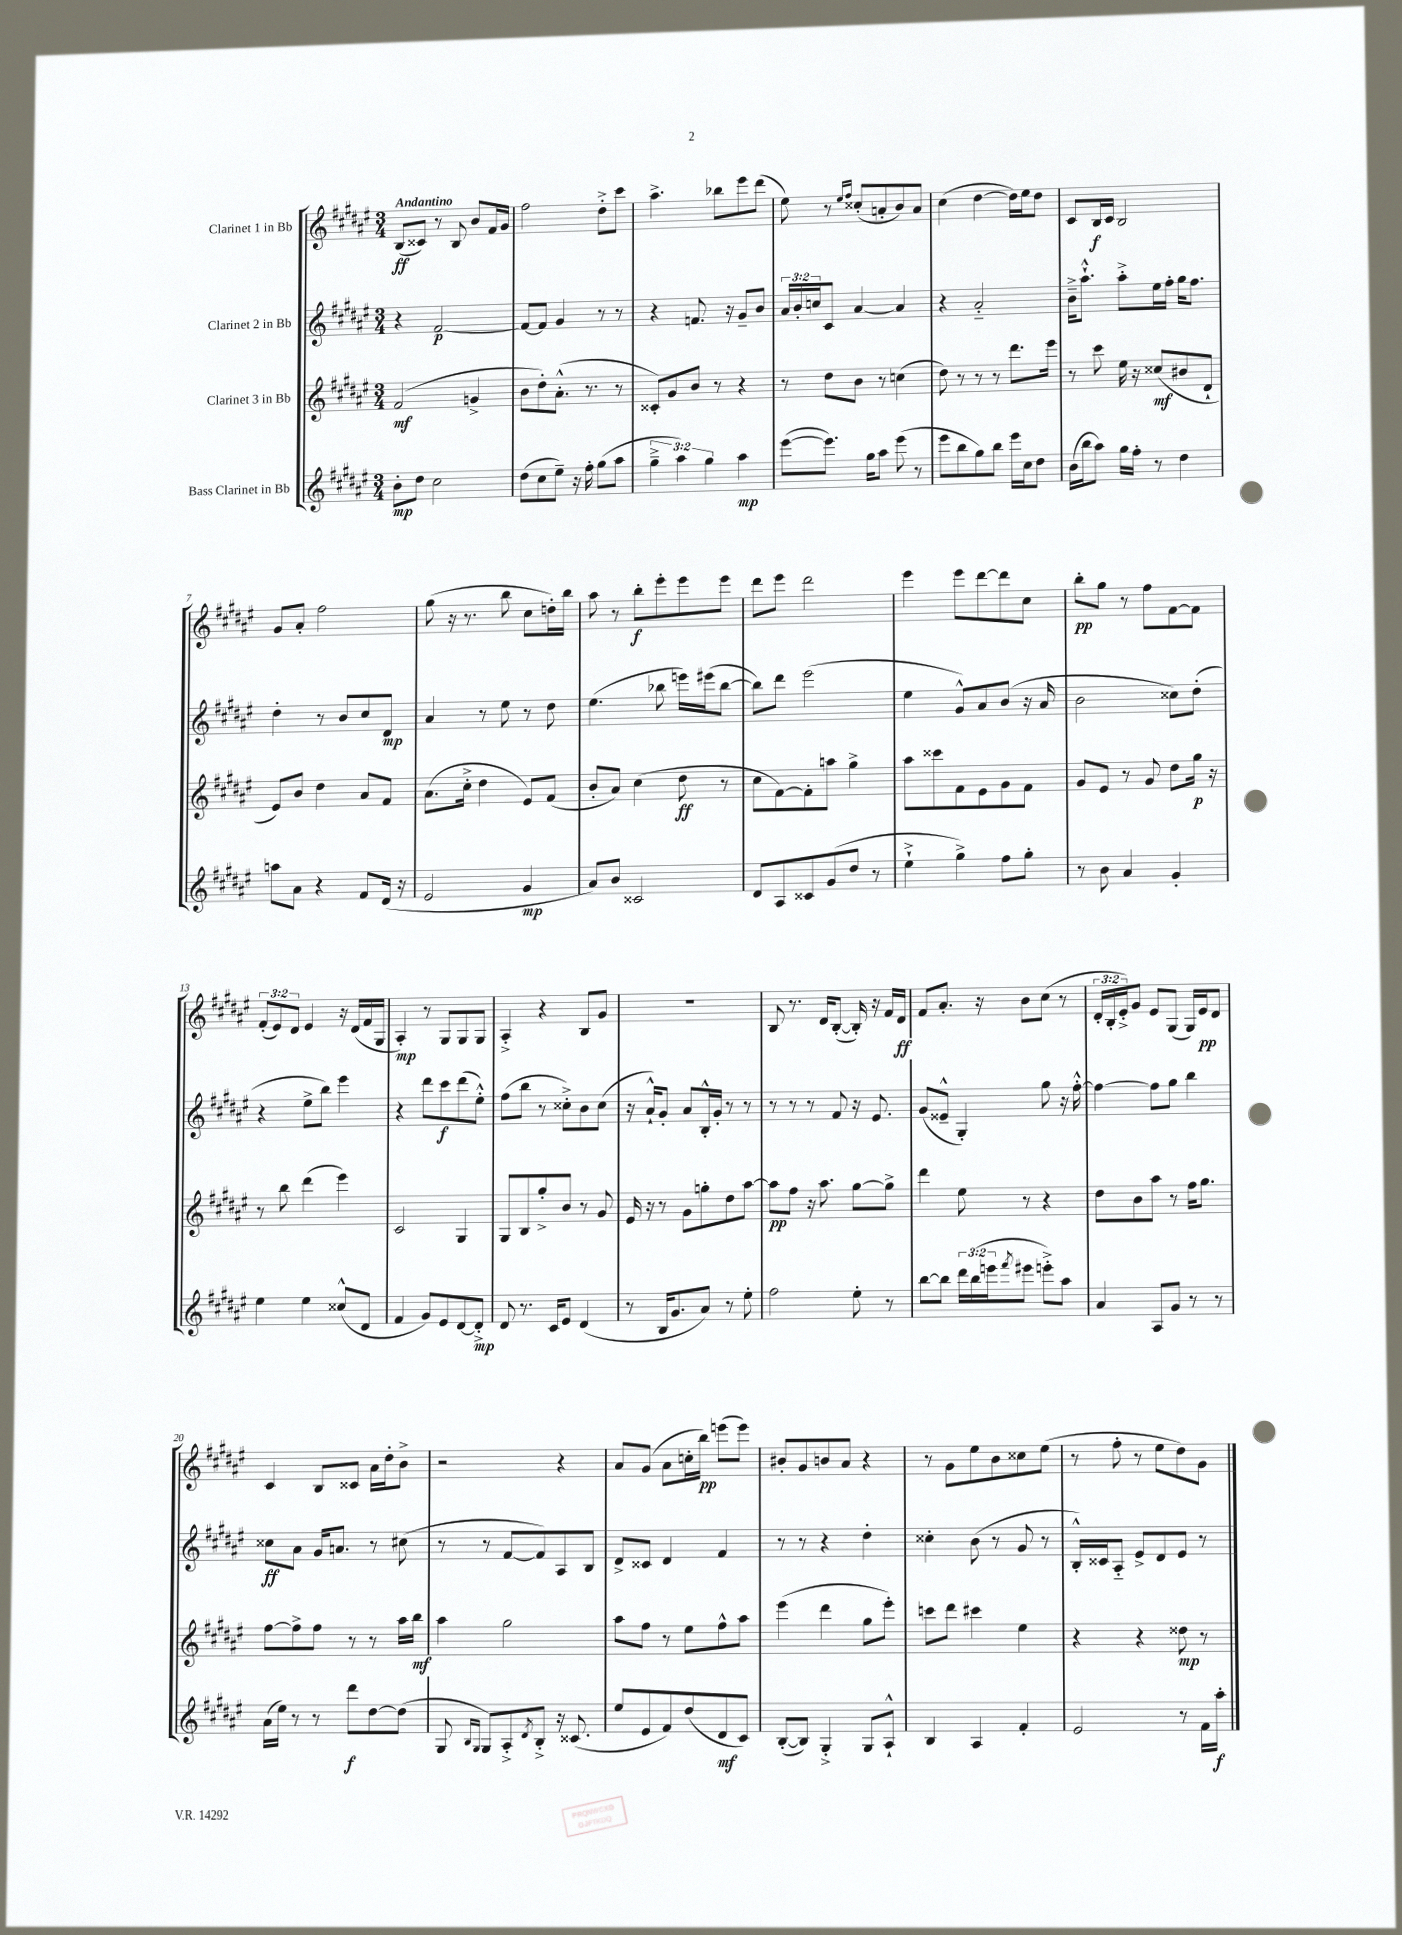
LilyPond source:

<<
\new StaffGroup <<
\new Staff = "s0" \with { instrumentName = "Clarinet 1 in Bb" } {
    \clef treble \key fis \major \numericTimeSignature \time 3/4 \override Staff.TupletNumber.text = #tuplet-number::calc-fraction-text \tempo "Andantino"
    b8\ff( cisis'8) r8 b8 b'8 fis'16 gis'16 |
    fis''2 dis''8-.-> cis'''8 |
    ais''4.-> bes''8 eis'''8 dis'''8( |
    eis''8) r8 \grace { eis''16 fis''16 } cisis''8-.( a'8-. b'8) a'8 |
    cis''4( dis''4~ dis''16) eis''16 dis''8 |
    cis'8 b16\f cis'16 b2 |
    gis'8 ais'8-. fis''2 |
    gis''8( r16 r8. b''8 cis''8 d''16-.) b''16 |
    ais''8 r8 b''8-.\f eis'''8-. eis'''8 eis'''8 |
    dis'''8 eis'''8 dis'''2 |
    eis'''4 eis'''8 dis'''8~ dis'''8 cis''8 |
    b''8-.\pp gis''8 r8 fis''8 fis'8~ fis'8 |
    \tuplet 3/2 { fis'8-.( eis'8) dis'8 } eis'4 r16 dis'16( fis'16 gis16 |
    ais4-.\mp) r8 gis8 gis8 gis8 |
    ais4-.-> r4 b8 gis'8 |
    R2. |
    b8 r8. dis'16 b8~-.( b16-.) r16 fis'16 dis'16\ff |
    fis'8 ais'8.-. r16 b'8 cis''8( r8 |
    \tuplet 3/2 { dis'16-. b16-. eis'16-.->) } gis'8 eis'8 gis8( gis16) eis'16\pp dis'8 |
    cis'4 b8 cisis'8 ais'16 dis''16-. b'8-> |
    r2 r4 |
    ais'8 gis'8( ais'8 c''16-. b''16\pp) e'''8( e'''8) |
    bis'8-. gis'8 b'8 ais'8 r4 |
    r8 gis'8 eis''8 b'8 cisis''8 eis''8( |
    r8 fis''8-. r8 eis''8 dis''8) gis'8 \bar "|." |
}
\new Staff = "s1" \with { instrumentName = "Clarinet 2 in Bb" } {
    \clef treble \key fis \major \numericTimeSignature \time 3/4 \override Staff.TupletNumber.text = #tuplet-number::calc-fraction-text
    r4 fis'2~\p |
    fis'8~ fis'8 gis'4 r8 r8 |
    r4 f'8. r16 gis'8-- b'8 |
    \tuplet 3/2 { ais'16 b'16-. c''16 } cis'8 ais'4~ ais'4 |
    r4 ais'2-_ |
    b'16---> ais''8.-!-^ ais''8-.-> eis''16 fis''16-. gis''16 fis''8. |
    dis''4-. r8 b'8 cis''8 dis'8\mp |
    ais'4 r8 eis''8 r8 dis''8 |
    eis''4.( bes''8 e'''16) eis'''16( bes''8~ |
    bes''8) dis'''8 eis'''2( |
    eis''4 gis'8-^) ais'8 b'8( r16 ais'16 |
    b'2 cisis''8) dis''8-.( |
    r4 eis''8-> b''8) eis'''4 |
    r4 dis'''8 cis'''8\f dis'''8( eis''8-.-^) |
    fis''8( b''8 r8 cisis''8-.->) b'8 cisis''8( |
    r16 ais'16-!-^) gis'8-. ais'8 b16-.-^ gis'16-. r8 r8 |
    r8 r8 r8 fis'8 r16 eis'8. |
    gis'8( eisis'8---^ gis4-.) gis''8 r16 fis''16~-.-^ |
    fis''4~ fis''8 gis''8 b''4 |
    cisis''8\ff ais'8 gis'16 a'8. r8 cis''8( |
    r8 r8 fis'8~ fis'8) ais8 b8 |
    dis'8-> cisis'8 dis'4 fis'4 |
    r8 r8 r4 dis''4-. |
    cisis''4-. b'8( r8 gis'8 r8 |
    b16-.-^) cisis'16 ais8-_ eis'8-> dis'8 eis'8 r8 \bar "|." |
}
\new Staff = "s2" \with { instrumentName = "Clarinet 3 in Bb" } {
    \clef treble \key fis \major \numericTimeSignature \time 3/4
    fis'2\mf( g'4-> |
    b'8 dis''8-.) ais'8.-.-^( r8. r8 |
    cisis'8-.) gis'8 b'8 r8 r4 |
    r8 dis''8 b'8 r8 c''4( |
    dis''8) r8 r8 r8 dis'''8. eis'''16 |
    r8 cis'''8 eis''16 r16 cisis''8\mf( bis'8 dis'8-! |
    eis'8) b'8 dis''4 ais'8 fis'8 |
    ais'8.( cis''16-.-> dis''4 eis'8) fis'8( |
    b'8-. ais'8) cis''4( dis''8\ff r8 |
    cis''8 fis'8~) fis'8-. a''8 gis''4-> |
    ais''8 cisis'''8 fis'8 eis'8 gis'8 fis'8 |
    gis'8 eis'8 r8 gis'8 dis''8 gis''16\p r16 |
    r8 b''8 dis'''4( eis'''4) |
    cis'2 gis4 |
    gis8 b8 gis''8-.-> b'8 r8 gis'8 |
    eis'16 r16 r8 gis'8 g''8-. dis''8 ais''8~ |
    ais''8\pp fis''8 r16 ais''8. gis''8~ gis''8-> |
    dis'''4 eis''8 r8 r4 |
    dis''8 b'8 ais''8 r8 fis''16 gis''8. |
    fis''8~ fis''8-> fis''8 r8 r8 ais''16 b''16\mf |
    ais''4 gis''2 |
    ais''8 fis''8 r8 eis''8 fis''8-^ ais''8 |
    eis'''4( dis'''4 gis''8 eis'''8-.) |
    c'''8 dis'''8 cis'''4 eis''4 |
    r4 r4 disis''8\mp r8 \bar "|." |
}
\new Staff = "s3" \with { instrumentName = "Bass Clarinet in Bb" } {
    \clef treble \key fis \major \numericTimeSignature \time 3/4 \override Staff.TupletNumber.text = #tuplet-number::calc-fraction-text
    b'8-.\mp dis''8 cis''2 |
    dis''8( cis''8 eis''8--) r16 fis''16-. gis''8( ais''8 |
    \tuplet 3/2 { gis''4---> ais''4) gis''4 } ais''4\mp |
    eis'''8~( eis'''8.) gis''16 ais''8 eis'''8( r8 |
    eis'''8 b''8 gis''8) b''8 eis'''16 cis''16 dis''8 |
    b'16( b''16 ais''8) gis''16 fis''16-. r8 dis''4 |
    a''8 ais'8 r4 fis'8 dis'16( r16 |
    eis'2 gis'4\mp |
    ais'8) b'8 cisis'2 |
    dis'8 ais8 cisis'8 gis'8( dis''8 r8 |
    eis''4-!-> gis''4->) fis''8 gis''8-. |
    r8 b'8 ais'4 gis'4-. |
    eis''4 eis''4 cisis''8-^( dis'8 |
    fis'4 gis'8) eis'8 dis'8~ dis'8-.->\mp |
    dis'8 r8. cis'16 eis'8 dis'4( |
    r8 b16 gis'8. ais'8) r8 eis''8-. |
    fis''2 eis''8-. r8 |
    b''8~ b''8 \tuplet 3/2 { dis'''16 b''16( e'''16 } \acciaccatura { fis'''8 } eis'''8 e'''8-.->) ais''8 |
    ais'4 ais8 gis'8 r8 r8 |
    ais'16( eis''16) r8 r8 dis'''8\f dis''8~ dis''8( |
    gis8 \grace { b16 gis16 } gis8) ais8-.-> \acciaccatura { dis'8 } b8-.-> r16 cisis'8.( |
    eis''8 eis'8 fis'8) dis''8( dis'8\mf cis'8) |
    b8~-.( b8) gis4-.-> gis8 ais8-!-^ |
    b4 ais4 fis'4-. |
    eis'2 r8 fis'16 ais''16-.\f \bar "|." |
}
>>
>>
